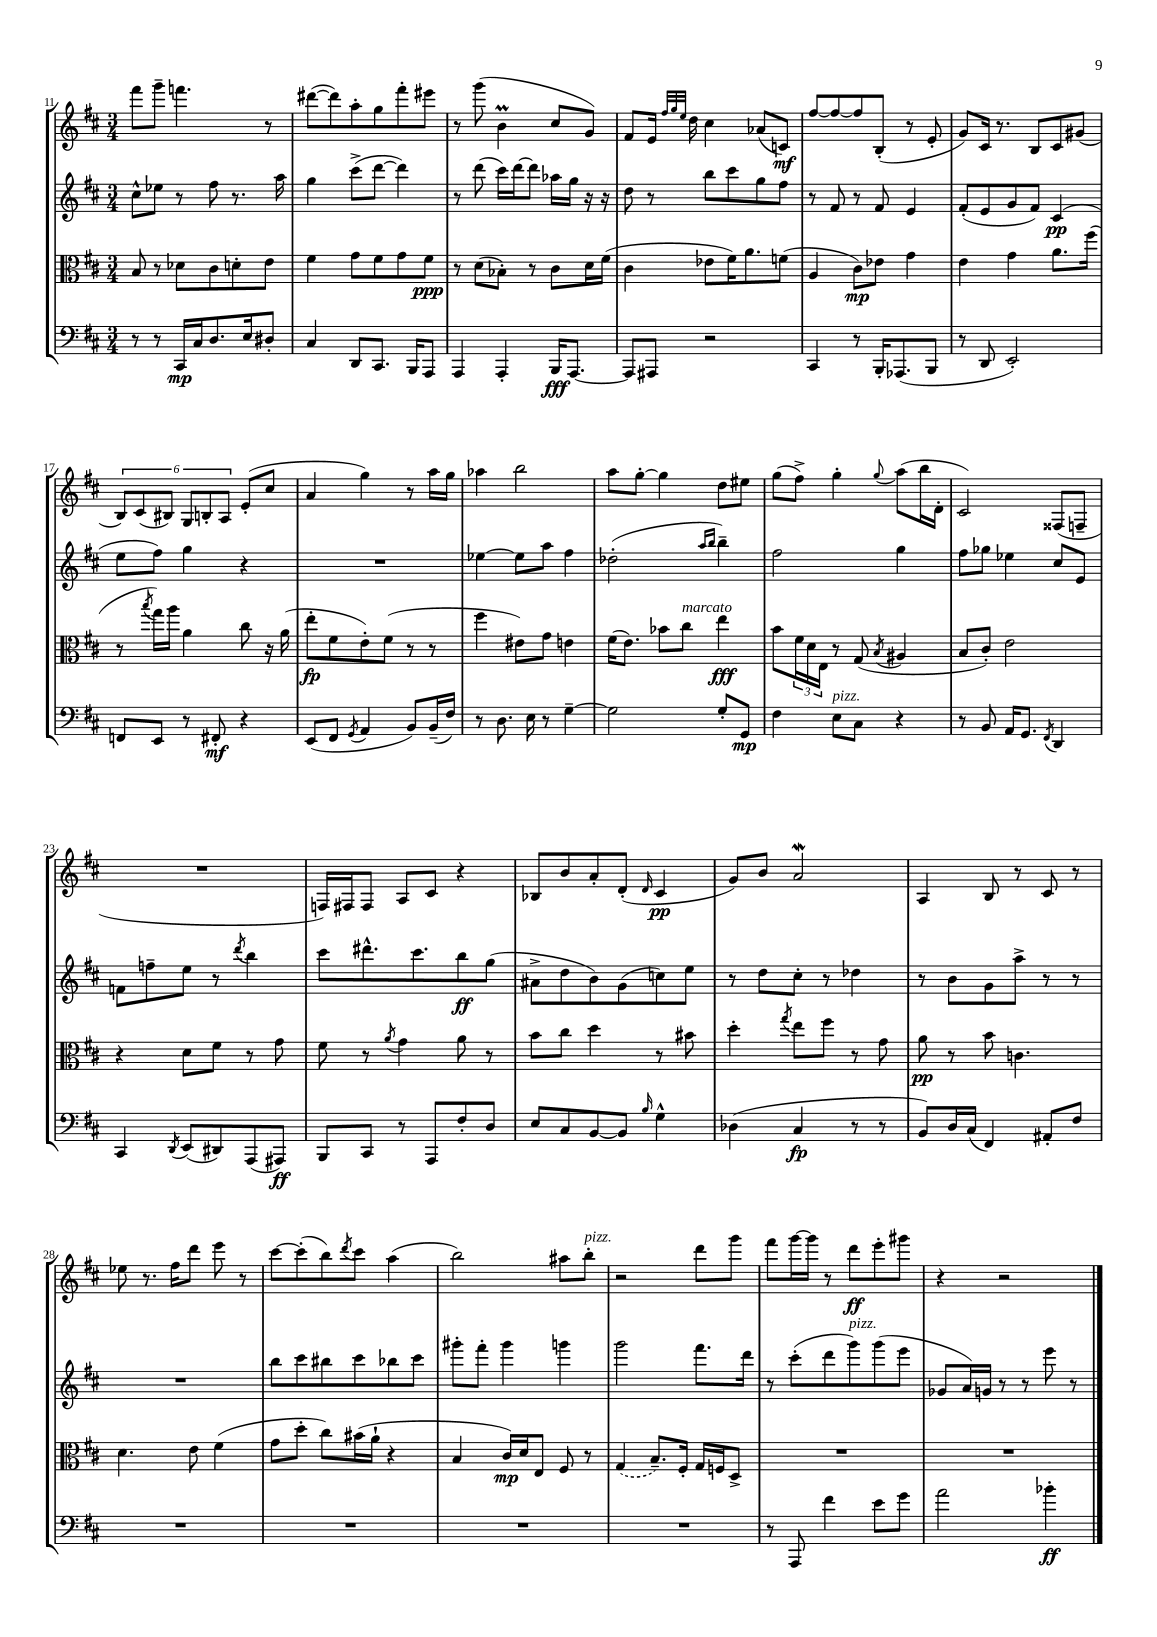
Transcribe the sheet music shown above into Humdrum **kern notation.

**kern	**dynam	**kern	**dynam	**kern	**dynam	**kern	**dynam
*part4	*part4	*part3	*part3	*part2	*part2	*part1	*part1
*staff4	*staff4	*staff3	*staff3	*staff2	*staff2	*staff1	*staff1
*clefF4	*	*clefC3	*	*clefG2	*	*clefG2	*
*k[f#c#]	*	*k[f#c#]	*	*k[f#c#]	*	*k[f#c#]	*
*M3/4	*	*M3/4	*	*M3/4	*	*M3/4	*
=11	=11	=11	=11	=11	=11	=11	=11
8r	.	8B/	.	8cc#^^\L	.	8fff#\L	.
8r	.	8r	.	8ee-X\J	.	8ggg~\J	.
16CC#/LL	mp	8d-X\L	.	8r	.	4.fffn\	.
16C#/J	.	.	.	.	.	.	.
8.D/	.	8c#\	.	8ff#\	.	.	.
.	.	8dn'\	.	8.r	.	.	.
16E/k	.	.	.	.	.	.	.
8D#X'/J	.	8e\J	.	.	.	8r	.
.	.	.	.	16aa\	.	.	.
=12	=12	=12	=12	=12	=12	=12	=12
4C#/	.	4f#\	.	4gg\	.	([8ddd#X\L	.
.	.	.	.	.	.	8ddd#\])	.
8DD/L	.	8g\L	.	(8ccc#^\L	.	8aa'\	.
8.CC#/J	.	8f#\	.	[8ddd\J	.	8gg\	.
.	.	8g\	.	4ddd\])	.	8fff#'\	.
16BBB/KL	.	.	.	.	.	.	.
8AAA/J	.	8f#\J	ppp	.	.	8eee#X\J	.
=13	=13	=13	=13	=13	=13	=13	=13
4AAA/	.	8r	.	8r	.	8r	.
.	.	(8d\L	.	(8ddd\	.	(8ggg\	.
4AAA'/	.	8B-X'\J)	.	16ccc#\LL)	.	4bM\	.
.	.	.	.	[16ddd\J	.	.	.
.	.	8r	.	8ddd\J]	.	.	.
16BBB/KL	fff	8c#\L	.	16aa-X\LL	.	8cc#/L	.
[8.AAA/J	.	.	.	16gg\JJ	.	.	.
.	.	16d\L	.	16r	.	8g/J)	.
.	.	(16f#\JJ	.	16r	.	.	.
=14	=14	=14	=14	=14	=14	=14	=14
8AAA/L]	.	4c#\	.	8dd\	.	8f#/L	.
8AAA#X/J	.	.	.	8r	.	16e/Jk	.
.	.	.	.	.	.	32qqff#/LLL	.
.	.	.	.	.	.	32qqgg/	.
.	.	.	.	.	.	32qqee/JJJ	.
.	.	.	.	.	.	16dd\	.
2r	.	8e-X\L	.	8bb\L	.	4cc#\	.
.	.	16f#\K)	.	8ccc#\	.	.	.
.	.	8.a\	.	.	.	.	.
.	.	.	.	8gg\	.	(8a-X/L	.
.	.	(8fn\J	.	8ff#\J	.	8cn/J)	mf
=15	=15	=15	=15	=15	=15	=15	=15
4CC#/	.	4A/	.	8r	.	[8ff#/L	.
.	.	.	.	8f#/	.	8ff#/_	.
8r	.	8c#\L)	mp	8r	.	8ff#/]	.
16BBB'/KL	.	8e-X\J	.	8f#/	.	(8B'/J	.
(8.AAA-X/	.	.	.	.	.	.	.
.	.	4g\	.	4e/	.	8r	.
8BBB/J	.	.	.	.	.	8e'/	.
=16	=16	=16	=16	=16	=16	=16	=16
8r	.	4e\	.	(8f#'/L	.	8g/L)	.
8DD/	.	.	.	8e/	.	16c#/Jk	.
.	.	.	.	.	.	8.r	.
2EE'/)	.	4g\	.	8g/	.	.	.
.	.	.	.	8f#/J)	.	8B/L	.
.	.	8.a\L	.	(4c#/	pp	8c#/	.
.	.	.	.	.	.	(8g#X/J	.
.	.	(16ff#\Jk	.	.	.	.	.
!!LO:LB:g=z
=17	=17	=17	=17	=17	=17	=17	=17
8FFn/L	.	8r	.	8ee\L	.	12B/L)	.
.	.	.	.	.	.	(12c#/	.
.	.	8qbb/	.	.	.	.	.
8EE/J	.	16gg\LL)	.	8ff#\J)	.	.	.
.	.	.	.	.	.	12B#X/J)	.
.	.	16aa\JJ	.	.	.	.	.
8r	.	4a\	.	4gg\	.	12G/L	.
.	.	.	.	.	.	12Bn'/	.
8FF#X'/	mf	.	.	.	.	.	.
.	.	.	.	.	.	12A/J	.
4r	.	8cc#\	.	4r	.	(8e'/L	.
.	.	16r	.	.	.	8cc#/J	.
.	.	(16a\	.	.	.	.	.
=18	=18	=18	=18	=18	=18	=18	=18
(8EE/L	.	8ee'\L	fp	2.r	.	4a/	.
8FF#/J	.	8f#\	.	.	.	.	.
8qGG/	.	.	.	.	.	.	.
4AA/	.	8e'\)	.	.	.	4gg\)	.
.	.	(8f#\J	.	.	.	.	.
8BB/L)	.	8r	.	.	.	8r	.
(16BB~/L	.	8r	.	.	.	16aa\LL	.
16F#/JJ)	.	.	.	.	.	16gg\JJ	.
=19	=19	=19	=19	=19	=19	=19	=19
8r	.	4ff#\	.	[4ee-X\	.	4aa-X\	.
8.D\	.	.	.	.	.	.	.
.	.	8e#X\L)	.	8ee-\L]	.	2bb\	.
16E\	.	.	.	.	.	.	.
8r	.	8g\J	.	8aa\J	.	.	.
[4G~\	.	4en\	.	4ff#\	.	.	.
=20	=20	=20	=20	=20	=20	=20	=20
2G\]	.	(16f#\KL	.	(2dd-X'\	.	8aa\L	.
.	.	8.e\J)	.	.	.	.	.
.	.	.	.	.	.	[8gg'\J	.
.	.	8b-X\L	.	.	.	4gg\]	.
!	!	!LO:TX:a:i:t=marcato	!	!	!	!	!
.	.	8cc#\J	.	.	.	.	.
.	.	.	.	16qqaa/LL	.	.	.
.	.	.	.	16qqbb/JJ	.	.	.
8G'/L	.	4ee\	fff	4bb~\)	.	8dd\L	.
8GG/J	mp	.	.	.	.	8ee#X\J	.
=21	=21	=21	=21	=21	=21	=21	=21
4F#\	.	8b\L	.	2ff#\	.	(8gg\L	.
.	.	24f#\L	.	.	.	8ff#^\J)	.
.	.	24d\	.	.	.	.	.
.	.	24E\JJ	.	.	.	.	.
!LO:TX:a:i:t=pizz.	!	!	!	!	!	!	!
8E\L	.	8r	.	.	.	4gg'\	.
8C#\J	.	(8G/	.	.	.	.	.
.	.	8qB/	.	.	.	8qqgg/	.
4r	.	4A#X/	.	4gg\	.	(8aa\L	.
.	.	.	.	.	.	16bb\L	.
.	.	.	.	.	.	16d'\JJ	.
=22	=22	=22	=22	=22	=22	=22	=22
8r	.	8B/L	.	8ff#\L	.	2c#/)	.
8BB/	.	8c#'/J)	.	8gg-X\J	.	.	.
16AA/KL	.	2e\	.	4ee-X\	.	.	.
8.GG/J	.	.	.	.	.	.	.
8qFF#/	.	.	.	.	.	.	.
4DD/	.	.	.	8cc#/L	.	(8F##X/L	.
.	.	.	.	8e/J	.	8Fn~/J	.
!!LO:LB:g=z
=23	=23	=23	=23	=23	=23	=23	=23
4CC#/	.	4r	.	8fn\L	.	2.r	.
.	.	.	.	8ffn~\	.	.	.
8qDD/	.	.	.	.	.	.	.
(8EE/L	.	8d\L	.	8ee\J	.	.	.
8DD#X/)	.	8f#\J	.	8r	.	.	.
.	.	.	.	8qddd/	.	.	.
(8AAA/	.	8r	.	4bb\	.	.	.
8AAA#X/J)	ff	8g\	.	.	.	.	.
=24	=24	=24	=24	=24	=24	=24	=24
8BBB/L	.	8f#\	.	8ccc#\L	.	16Fn/LL)	.
.	.	.	.	.	.	16F#X/J	.
8CC#/J	.	8r	.	8.ddd#X^^\	.	8F#/J	.
.	.	8qa/	.	.	.	.	.
8r	.	4g\	.	.	.	8A/L	.
.	.	.	.	8.ccc#\	.	.	.
8AAA/L	.	.	.	.	.	8c#/J	.
8F#'/	.	8a\	.	8bb\	ff	4r	.
8D/J	.	8r	.	(8gg\J	.	.	.
=25	=25	=25	=25	=25	=25	=25	=25
8E/L	.	8b\L	.	8a#X^\L	.	8B-X/L	.
8C#/	.	8cc#\J	.	8dd\	.	8b/	.
[8BB/	.	4dd\	.	8b\)	.	8a'/	.
8BB/J]	.	.	.	(8g\	.	(8d'/J	.
16qqB/	.	.	.	.	.	16qqd/	.
4G^^\	.	8r	.	8ccn\)	.	4c#/	pp
.	.	8b#X\	.	8ee\J	.	.	.
=26	=26	=26	=26	=26	=26	=26	=26
(4D-X\	.	4dd'\	.	8r	.	8g/L)	.
.	.	.	.	8dd\L	.	8b/J	.
.	.	8qgg/	.	.	.	.	.
4C#/	fp	8ee\L	.	8cc#'\J	.	2aW/	.
.	.	8ff#\J	.	8r	.	.	.
8r	.	8r	.	4dd-X\	.	.	.
8r	.	8g\	.	.	.	.	.
=27	=27	=27	=27	=27	=27	=27	=27
8BB/L)	.	8a\	pp	8r	.	4A/	.
16D/L	.	8r	.	8b\L	.	.	.
(16C#/JJ	.	.	.	.	.	.	.
4FF#/)	.	8b\	.	8g\	.	8B/	.
.	.	4.cn\	.	8aa^\J	.	8r	.
8AA#X'/L	.	.	.	8r	.	8c#/	.
8F#/J	.	.	.	8r	.	8r	.
!!LO:LB:g=z
=28	=28	=28	=28	=28	=28	=28	=28
2.r	.	4.d\	.	2.r	.	8ee-X\	.
.	.	.	.	.	.	8.r	.
.	.	.	.	.	.	16ff#\KL	.
.	.	8e\	.	.	.	8ddd\J	.
.	.	(4f#\	.	.	.	8eee\	.
.	.	.	.	.	.	8r	.
=29	=29	=29	=29	=29	=29	=29	=29
2.r	.	8g\L	.	8bb\L	.	[8ccc#\L	.
.	.	8dd'\J	.	8ccc#\	.	(8ccc#'\]	.
.	.	8cc#\L)	.	8bb#X\	.	8bb\)	.
.	.	.	.	.	.	8qddd/	.
.	.	(16b#X\L	.	8ccc#\	.	8ccc#\J	.
.	.	16a`\JJ	.	.	.	.	.
.	.	4r	.	8bb-X\	.	(4aa\	.
.	.	.	.	8ccc#\J	.	.	.
=30	=30	=30	=30	=30	=30	=30	=30
2.r	.	4B/	.	8ggg#X'\L	.	2bb\)	.
.	.	.	.	8fff#'\J	.	.	.
.	.	16c#/LL)	mp	4ggg#\	.	.	.
.	.	16d/J	.	.	.	.	.
.	.	8E/J	.	.	.	.	.
.	.	8F#/	.	4gggn\	.	8aa#X\L	.
!	!	!	!	!	!	!LO:TX:a:i:t=pizz.	!
.	.	8r	.	.	.	8bb'\J	.
=31	=31	=31	=31	=31	=31	=31	=31
2.r	.	(4G/	.	2ggg\	.	2r	.
.	.	8.B~/L)	.	.	.	.	.
.	.	16F#'/Jk	.	.	.	.	.
.	.	16G/LL	.	8.fff#\L	.	8ddd\L	.
.	.	16Fn/J	.	.	.	.	.
.	.	8D^/J	.	.	.	8ggg\J	.
.	.	.	.	16ddd\Jk	.	.	.
=32	=32	=32	=32	=32	=32	=32	=32
8r	.	2.r	.	8r	.	8fff#\L	.
8AAA/	.	.	.	(8ccc#'\L	.	[16ggg\L	.
.	.	.	.	.	.	16ggg\JJ]	.
4f#\	.	.	.	8ddd\	.	8r	.
!	!	!	!	!LO:TX:a:i:t=pizz.	!	!	!
.	.	.	.	8ggg\)	.	8ddd\L	ff
8e\L	.	.	.	(8ggg\	.	8eee'\	.
8g\J	.	.	.	8eee\J	.	8ggg#X\J	.
=33	=33	=33	=33	=33	=33	=33	=33
2a\	.	2.r	.	8g-X/L	.	4r	.
.	.	.	.	16a/L)	.	.	.
.	.	.	.	16gn/JJ	.	.	.
.	.	.	.	8r	.	2r	.
.	.	.	.	8r	.	.	.
4b-X'\	ff	.	.	8eee\	.	.	.
.	.	.	.	8r	.	.	.
==	==	==	==	==	==	==	==
*-	*-	*-	*-	*-	*-	*-	*-
